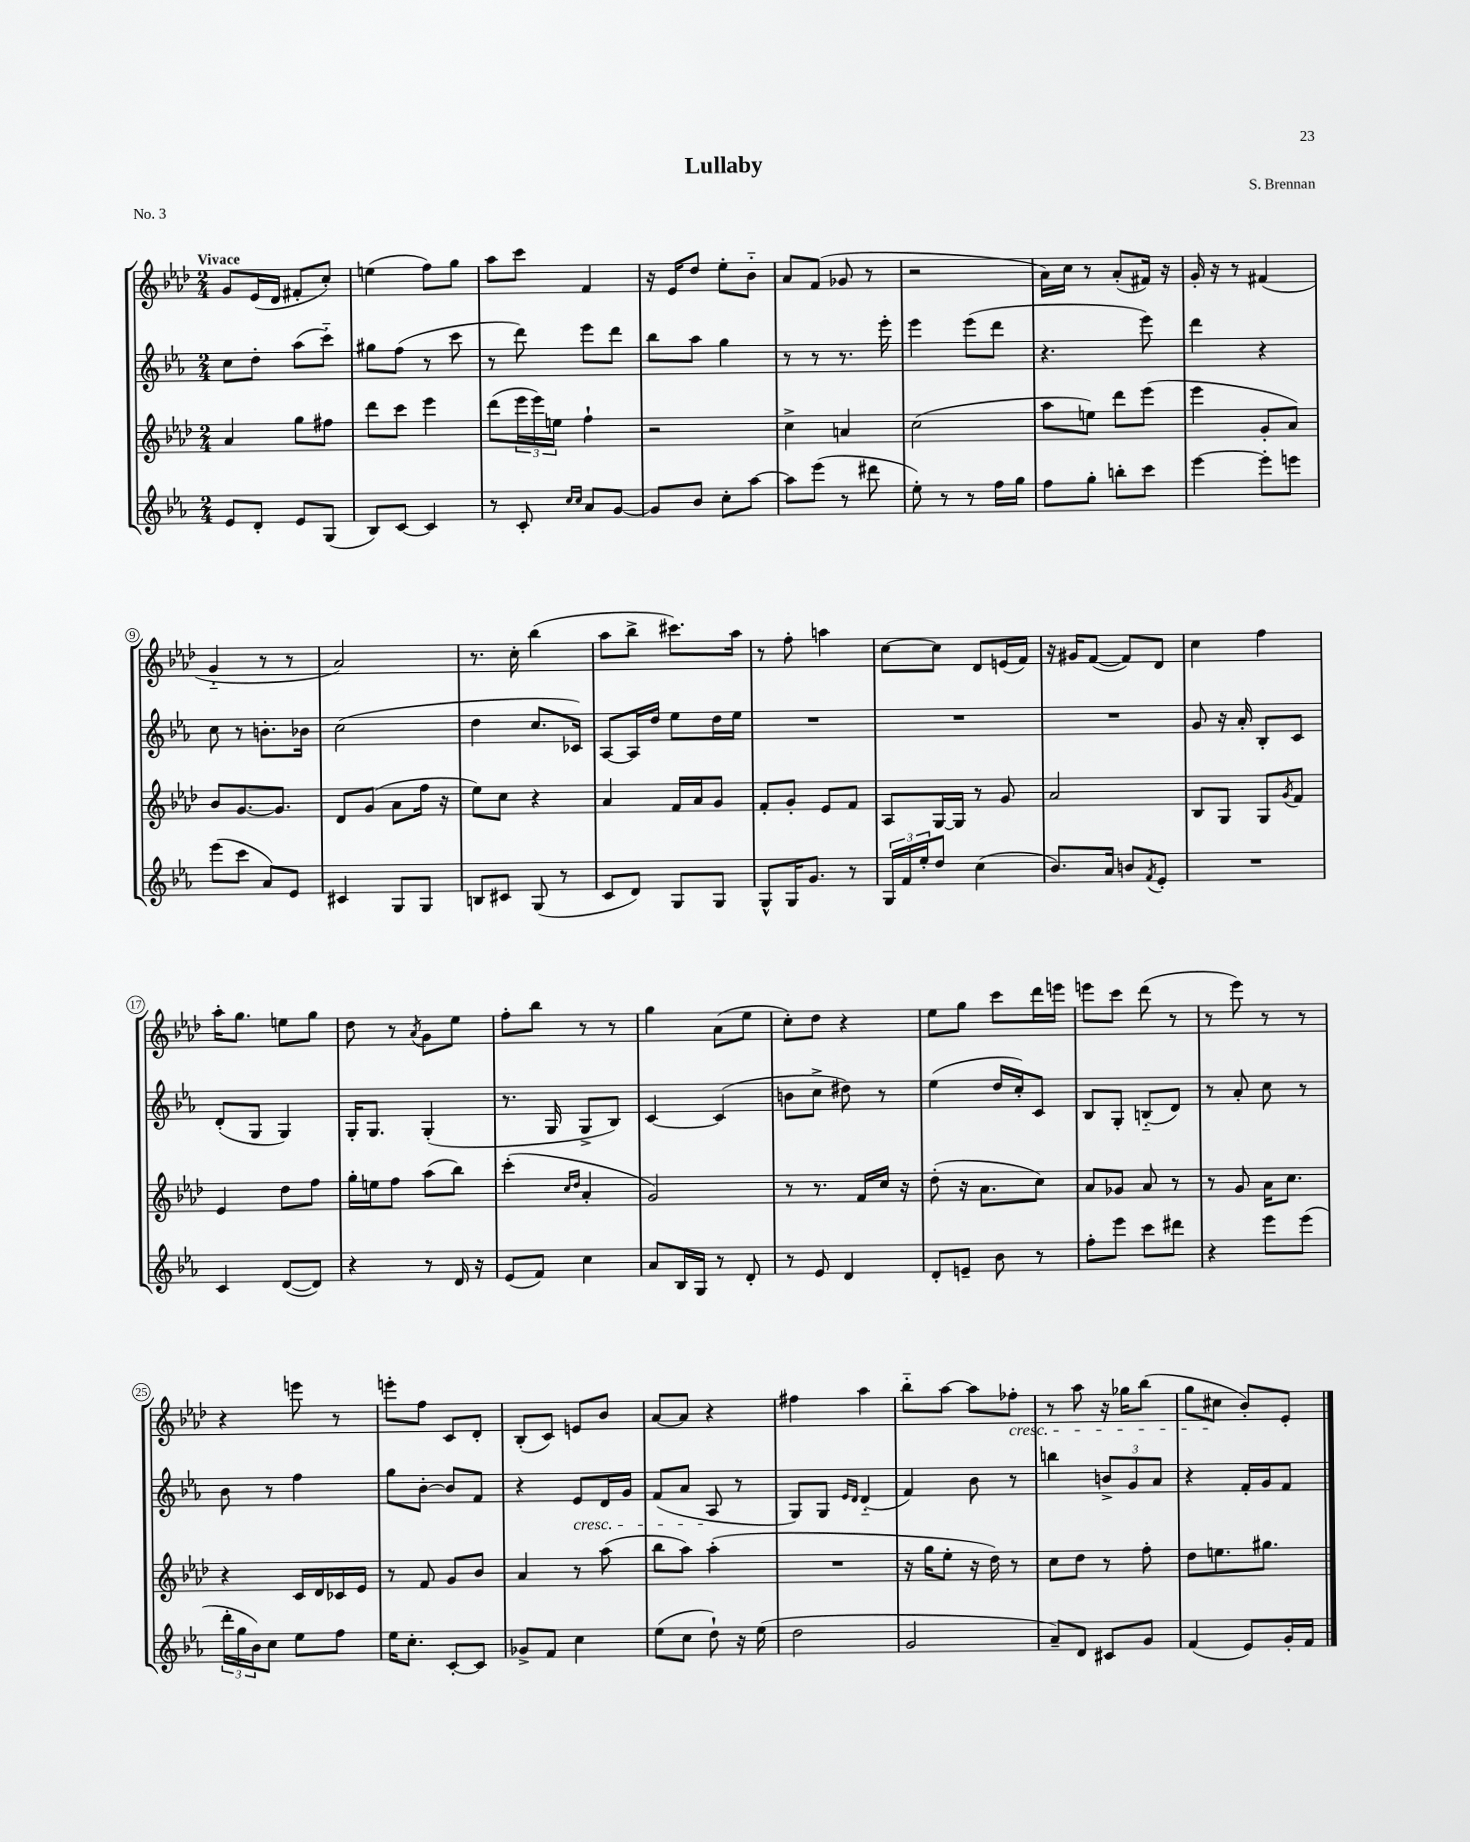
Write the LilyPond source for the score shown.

\header { title = "Lullaby" composer = "S. Brennan" piece = "No. 3" }
<<
\new StaffGroup <<
\new Staff = "s0" {
    \clef treble \key aes \major \numericTimeSignature \time 2/4 \tempo "Vivace"
    g'8 ees'16( des'16 fis'8-. c''8-.) |
    e''4( f''8) g''8 |
    aes''8 c'''8 f'4 |
    r16 ees'16 des''8 ees''8-. bes'8-_ |
    aes'8 f'8( ges'8 r8 |
    r2 |
    aes'16) c''16 r8 aes'8-.( fis'16) r16 |
    g'16-. r16 r8 fis'4( |
    g'4-_ r8 r8 |
    aes'2) |
    r8. c''16-. bes''4( |
    aes''8 bes''8-> cis'''8.) aes''16 |
    r8 f''8-. a''4 |
    c''8~ c''8 des'8 e'16( f'16) |
    r16 gis'16 f'8~( f'8) des'8 |
    c''4 f''4 |
    aes''16-. g''8. e''8 g''8 |
    des''8 r8 \acciaccatura { aes'8 } g'8 ees''8 |
    f''8-. bes''8 r8 r8 |
    g''4 aes'8( ees''8 |
    c''8-.) des''8 r4 |
    ees''8 g''8 c'''8 des'''16 e'''16 |
    e'''8 c'''8 des'''8( r8 |
    r8 ees'''8) r8 r8 |
    r4 e'''8 r8 |
    e'''8-. f''8 c'8 des'8-. |
    bes8-.( c'8) e'8 bes'8 |
    aes'8~ aes'8 r4 |
    fis''4 aes''4 |
    bes''8-_ aes''8~ aes''8 fes''8-.\cresc |
    r8 aes''8 r16 ges''16 bes''8( |
    g''8 cis''8\! bes'8-.) ees'8-. \bar "|." |
}
\new Staff = "s1" {
    \clef treble \key ees \major \numericTimeSignature \time 2/4
    c''8 d''8-. aes''8( c'''8-_) |
    gis''8 f''8( r8 c'''8 |
    r8 d'''8) ees'''8 d'''8 |
    bes''8 aes''8 g''4 |
    r8 r8 r8. ees'''16-. |
    ees'''4 ees'''8( d'''8 |
    r4. ees'''8) |
    d'''4 r4 |
    c''8 r8 b'8.-. bes'16 |
    c''2( |
    d''4 c''8. ces'16) |
    aes8~ aes16 d''16 ees''8 d''16 ees''16 |
    R2 |
    R2 |
    R2 |
    g'8 r16 aes'16-. bes8-. c'8 |
    d'8-.( g8 g4) |
    g16-. g8. g4-.( |
    r8. g16 g8-> bes8) |
    c'4~ c'4( |
    b'8 c''8-> dis''8) r8 |
    ees''4( d''16 c''16-.) c'8 |
    bes8 g8-. b8-_( d'8) |
    r8 aes'8-. c''8 r8 |
    bes'8 r8 f''4 |
    g''8 bes'8~-. bes'8 f'8 |
    r4 ees'8\cresc d'16 g'16 |
    f'8( aes'8 aes8\! r8 |
    g8) g8 \grace { ees'16 d'16 } d'4-_( |
    f'4) bes'8 r8 |
    b''4 \tuplet 3/2 { b'8-> g'8 aes'8 } |
    r4 f'16-. g'16 f'8 \bar "|." |
}
\new Staff = "s2" {
    \clef treble \key aes \major \numericTimeSignature \time 2/4
    aes'4 g''8 fis''8 |
    des'''8 c'''8 ees'''4 |
    des'''8( \tuplet 3/2 { ees'''16 ees'''16) e''16 } f''4-! |
    r2 |
    c''4-> a'4 |
    c''2( |
    aes''8 e''8) des'''8 ees'''8( |
    ees'''4 g'8-. aes'8) |
    bes'8 g'8.~ g'8. |
    des'8 g'8( aes'8 f''16 r16 |
    ees''8) c''8 r4 |
    aes'4 f'16 aes'16 g'8 |
    f'8-. g'8-. ees'8 f'8 |
    aes8 g16~ g16 r8 g'8 |
    aes'2 |
    bes8 g8 g8 \acciaccatura { g'8 } f'8 |
    ees'4 des''8 f''8 |
    g''16-. e''16 f''8 aes''8( bes''8) |
    c'''4-.( \grace { c''16 des''16 } aes'4-. |
    g'2) |
    r8 r8. f'16 c''16 r16 |
    des''8-.( r16 aes'8. c''8) |
    aes'8 ges'8 aes'8 r8 |
    r8 g'8 aes'16 c''8. |
    r4 c'16 des'16 ces'16 ees'16 |
    r8 f'8 g'8 bes'8 |
    aes'4 r8 aes''8( |
    bes''8 aes''8) aes''4-.( |
    R2 |
    r16 g''16 ees''8-. r16 des''16) r8 |
    c''8 des''8 r8 f''8-. |
    des''8 e''8. gis''8. \bar "|." |
}
\new Staff = "s3" {
    \clef treble \key ees \major \numericTimeSignature \time 2/4
    ees'8 d'8-. ees'8 g8( |
    bes8) c'8~ c'4 |
    r8 c'8-. \grace { c''16 c''16 } aes'8 g'8~ |
    g'8 bes'8 c''8-. aes''8~ |
    aes''8 ees'''8( r8 dis'''8 |
    ees''8-.) r8 r8 f''16 g''16 |
    f''8 g''8-. b''8-. c'''8 |
    ees'''4~ ees'''8-. e'''8 |
    ees'''8( c'''8 aes'8) ees'8 |
    cis'4 g8 g8 |
    b8 cis'8 g8( r8 |
    c'8 d'8) g8 g8 |
    g8-^ g16 g'8. r8 |
    \tuplet 3/2 { g16 f'16 ees''16-. } d''8 c''4( |
    bes'8.) aes'16 b'8 \acciaccatura { f'8 } ees'8-. |
    R2 |
    c'4 d'8~( d'8) |
    r4 r8 d'16 r16 |
    ees'8( f'8) c''4 |
    aes'8 bes16 g16 r8 d'8-. |
    r8 ees'8 d'4 |
    d'8-. e'8-- bes'8 r8 |
    f''8-. ees'''8 c'''8 dis'''8 |
    r4 ees'''8 ees'''8( |
    \tuplet 3/2 { d'''16-. g''16 bes'16) } c''8 ees''8 f''8 |
    ees''16 c''8.-. c'8~-. c'8 |
    ges'8-> f'8 c''4 |
    ees''8( c''8 d''8-!) r16 ees''16( |
    d''2 |
    g'2 |
    aes'8--) d'8 cis'8 g'8 |
    f'4( ees'8) g'16-. f'16 \bar "|." |
}
>>
>>
\layout { \context { \Score \override BarNumber.stencil = #(make-stencil-circler 0.1 0.3 ly:text-interface::print) } }
